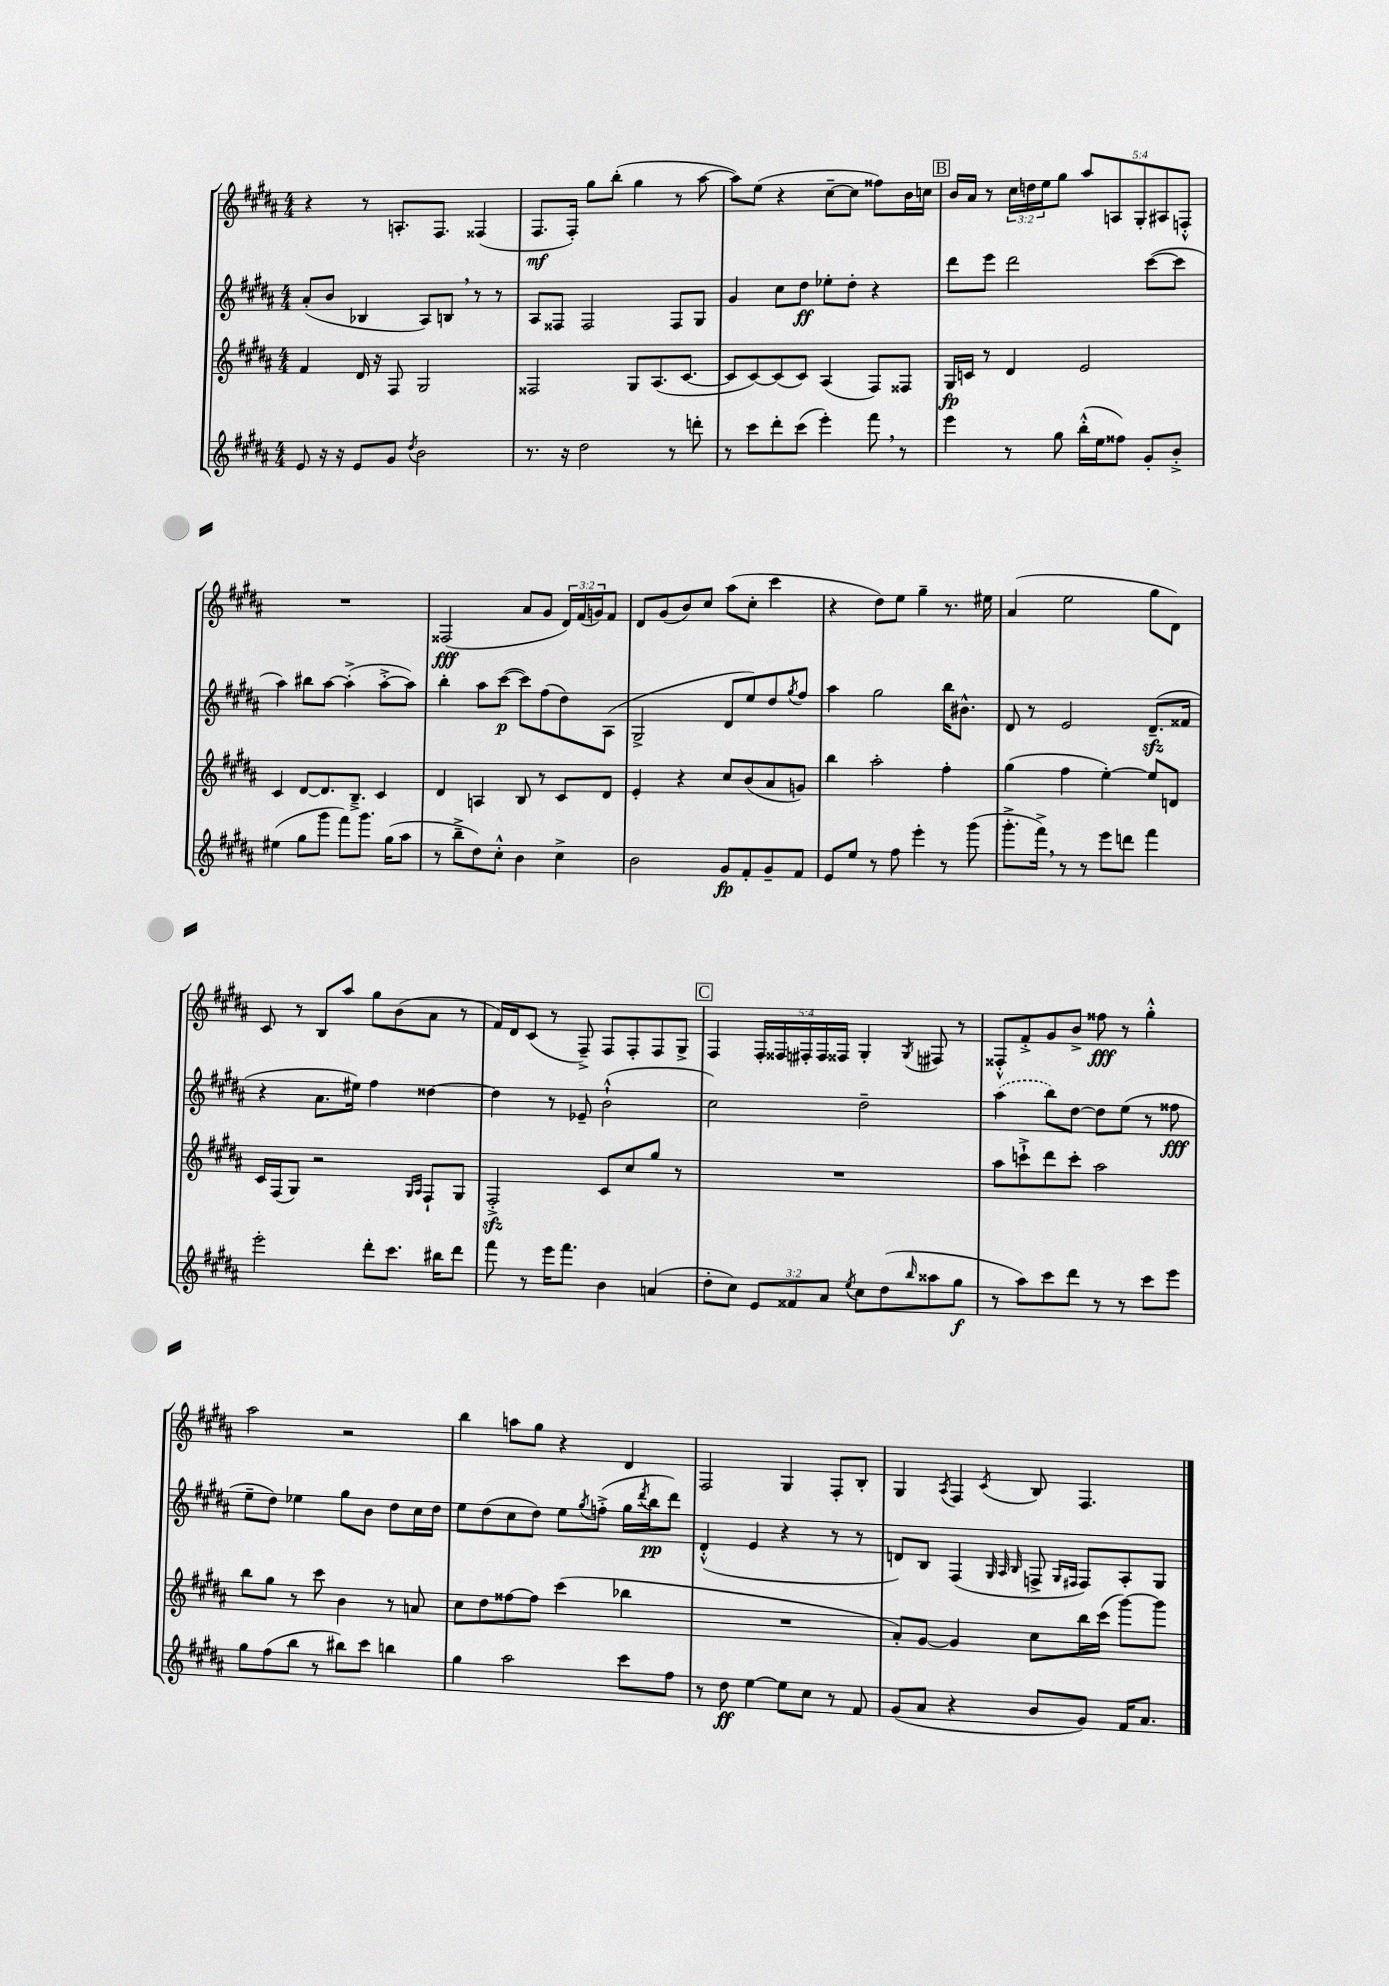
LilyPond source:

<<
\new StaffGroup <<
\new Staff = "s0" {
    \clef treble \key b \major \numericTimeSignature \time 4/4 \override Staff.TupletNumber.text = #tuplet-number::calc-fraction-text
    r4 r8 a8.-. fis8. fisis4( |
    fis8.\mf fis16-.) gis''8 b''8-.( gis''4 r8 ais''8~ |
    ais''8) e''8( r4 cis''8~-- cis''8 fisis''8) b'16 c''16 |
    \mark \markup { \box "B" } b'16 ais'16 r8 \tuplet 3/2 { cis''16 d''16 e''16 } gis''8 \tuplet 5/4 { ais''8 a8 gis8-. ais8 f8-.-^ } |
    R1 |
    fisis2\fff( ais'8 gis'8 \tuplet 3/2 { dis'16) fis'16( g'16) } fis'8 |
    dis'8 gis'8( b'8) cis''8 ais''8( cis''8-. cis'''4 |
    r4 dis''8) e''8 gis''4-- r8. eis''16 |
    ais'4( e''2 gis''8 dis'8) |
    cis'8 r8 b8 ais''8 gis''8 b'8( ais'8 r8 |
    fis'16) dis'16 cis'8( r8 fis8--->) fis8 fis8-. fis8 gis8-> |
    \mark \markup { \box "C" } fis4 \tuplet 5/4 { fis16-. fisis16 fis16-. fis16 fisis16 } gis4-. \acciaccatura { gis8 } fis8 r8 |
    fisis8-.-^ fis'8-.-> gis'8 b'8-> fisis''8\fff r8 gis''4-.-^ |
    ais''2 r2 |
    b''4 a''8 gis''8 r4 dis'4 |
    fis2 gis4 fis8-. b8-. |
    gis4 \acciaccatura { ais8 } fis4 \acciaccatura { cis'8 } b8 fis4. \bar "|." |
}
\new Staff = "s1" {
    \clef treble \key b \major \numericTimeSignature \time 4/4
    ais'8-.( b'8 bes4 ais8) b8 \breathe r8 r8 |
    ais8 fisis8 fisis2 fisis8 gis8 |
    gis'4 cis''8 dis''8\ff ees''8-. dis''8-. r4 |
    \mark \markup { \box "B" } dis'''8 e'''8 dis'''2 cis'''8~( cis'''8 |
    ais''4) bis''8 ais''8~ ais''4-.->( ais''8~-.-> ais''8) |
    b''4-. ais''8 cis'''8~\p( cis'''8) fis''8( dis''8) ais8( |
    gis2-> dis'8 e''8) dis''8 \acciaccatura { gis''8 } fis''8 |
    ais''4 gis''2 b''16 bis'8.-^ |
    dis'8 r8 e'2 dis'8.--\sfz( fisis'16 |
    r4 ais'8. eis''16) fis''4 disis''4~ |
    disis''4 r8 ees'8-- b'2-!-^( |
    \mark \markup { \box "C" } cis''2) dis''2-- |
    \once \slurDashed ais''4( b''8) dis''8~ dis''8 e''8( r8 fisis''8\fff |
    e''8-- dis''8) ees''4 gis''8 b'8 dis''8 cis''16 dis''16 |
    e''8 dis''8( cis''8 dis''8) e''8 \acciaccatura { gis''8 } f''8-.->( gis''16 \acciaccatura { dis'''8 } b''16\pp dis'''8) |
    dis'4-.-^( e'4 r4 r8 r8 |
    d'8) b8 fis4( \grace { gis32 ais32 b32 } f8-> \grace { gis16 fis16 } fis8) ais8-. gis8 \bar "|." |
}
\new Staff = "s2" {
    \clef treble \key b \major \numericTimeSignature \time 4/4
    fis'4 dis'16 r16 fis8 gis2 |
    fisis2 gis8 ais8.( cis'8.~ |
    cis'8 cis'8~) cis'8( cis'8) ais4( fis8) fisis8 |
    \mark \markup { \box "B" } gis16\fp c'16 r8 dis'4 e'2 |
    cis'4 dis'8~ dis'8. b8.---> cis'4 |
    dis'4 a4 b8 r8 cis'8 dis'8 |
    e'4-. r4 cis''8 b'8( ais'8 g'8) |
    b''4 ais''2-. fis''4-. |
    gis''4( fis''4 e''4~-.) e''8 d'8 |
    cis'16 fis16( gis8) r2 \grace { gis16 ais16 } fis8-! gis8 |
    fis2-.->\sfz cis'8 cis''8 gis''8 r8 |
    \mark \markup { \box "C" } R1 |
    ais''8 c'''8-!-> dis'''8 c'''8-. ais''2 |
    b''8 gis''8 r8 cis'''8 b'4 r8 a'8 |
    cis''8 dis''8 fisis''8~ fisis''8 cis'''4( bes''4 |
    R1 |
    ais'8-.) gis'8~ gis'4 cis''8 b''16 cis'''16( gis'''8~) gis'''8 \bar "|." |
}
\new Staff = "s3" {
    \clef treble \key b \major \numericTimeSignature \time 4/4 \override Staff.TupletNumber.text = #tuplet-number::calc-fraction-text
    e'8 r16 r16 e'8 gis'8 \acciaccatura { dis''8 } b'2 |
    r8. r16 dis''2 r8 d'''8-. |
    r8 cis'''8 dis'''8-. cis'''8( e'''4-.) fis'''8 \breathe r8 |
    \mark \markup { \box "B" } e'''4 r8 gis''8 b''16-.-^( e''16 fisis''8) gis'8-. b'8-.-> |
    eis''4( gis''8 gis'''8 fis'''8) gis'''8. gis''16( ais''8 |
    r8 b''8---> dis''8) cis''8-.-^ b'4 cis''4-> |
    b'2 gis'8\fp fis'8-. gis'8-- fis'8 |
    e'8 e''8 r8 fis''8 e'''4-. r8 gis'''8( |
    gis'''8.-.-> fis'''16->) \breathe r8 r8 e'''8 d'''8 fis'''4 |
    e'''2-. dis'''8-. cis'''8. bis''16 dis'''8 |
    fis'''8 r8 e'''16 fis'''8. b'4 a'4( |
    \mark \markup { \box "C" } dis''8-. cis''8) \tuplet 3/2 { e'8 fisis'8 ais'8 } \acciaccatura { e''8 } cis''8 dis''8( \grace { b''16 } aisis''8 gis''8\f |
    r8 ais''8) cis'''8 dis'''8 r8 r8 cis'''8 e'''8 |
    gis''8 fis''8( b''8 r8 bis''8) cis'''8 b''4 |
    gis''4 ais''2 cis'''8 fis''8 |
    r8 dis''8\ff e''4~ e''8 cis''8 r8 fis'8 |
    gis'8( ais'8 r4 b'8 gis'8) fis'16 ais'8. \bar "|." |
}
>>
>>
\layout { \context { \Score \remove "Bar_number_engraver" } }
